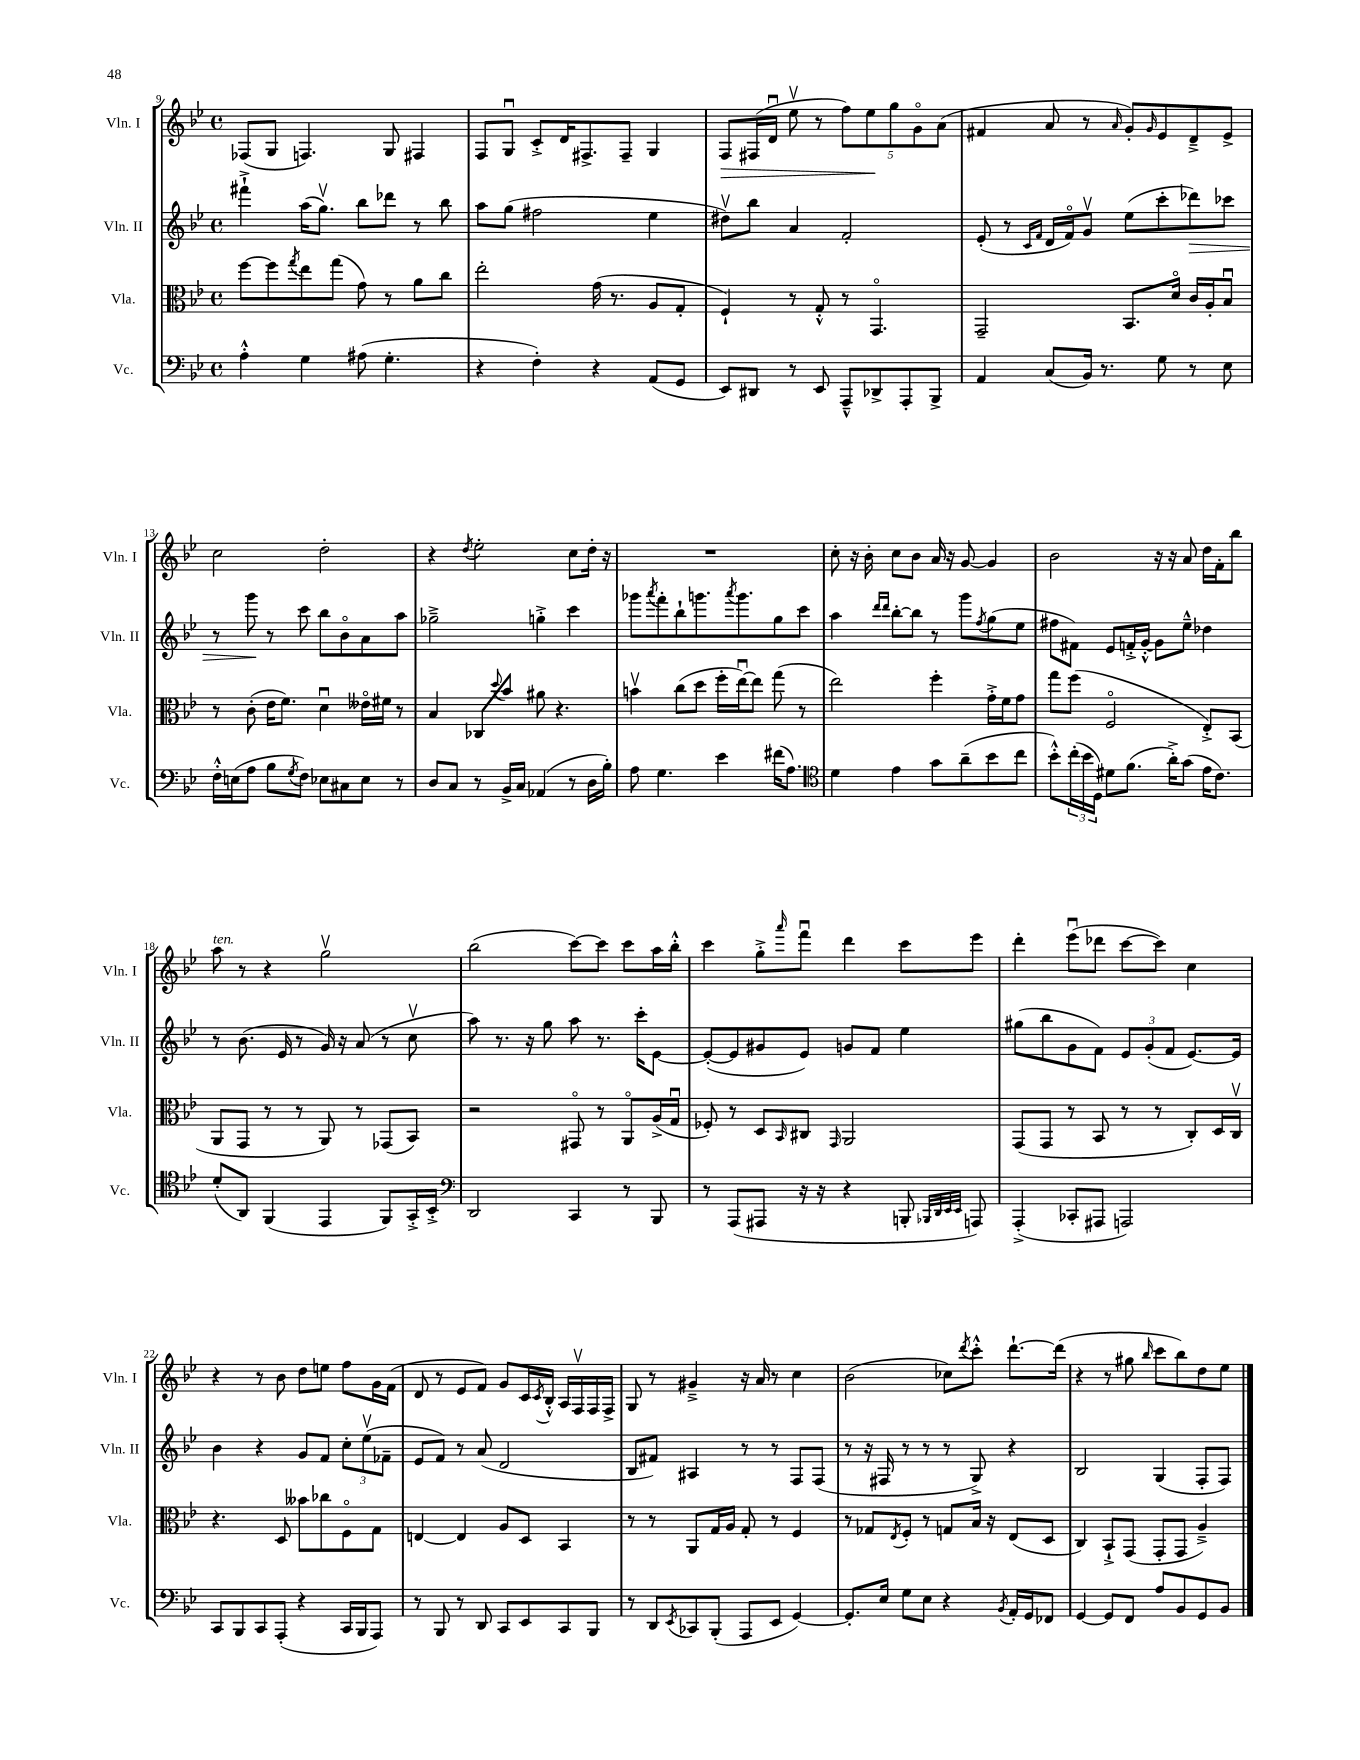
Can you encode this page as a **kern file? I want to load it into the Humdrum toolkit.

**kern	**kern	**kern	**dynam	**kern	**dynam
*part4	*part3	*part2	*part2	*part1	*part1
*staff4	*staff3	*staff2	*staff2	*staff1	*staff1
*I"Vc.	*I"Vla.	*I"Vln. II	*	*I"Vln. I	*
*I'Vc.	*I'Vla.	*I'Vln. II	*	*I'Vln. I	*
*clefF4	*clefC3	*clefG2	*	*clefG2	*
*k[b-e-]	*k[b-e-]	*k[b-e-]	*	*k[b-e-]	*
*M4/4	*M4/4	*M4/4	*	*M4/4	*
*met(c)	*met(c)	*met(c)	*	*met(c)	*
=9	=9	=9	=9	=9	=9
4A'^^\	[8ff\L	4fff#X`^\	.	(8F-X/L	.
.	8ff\]	.	.	8G/J	.
.	8qgg/	.	.	.	.
4G\	8ee-\	(16aa\KL	.	4.Fn/)	.
.	.	8.ggv\J)	.	.	.
.	(8gg\J	.	.	.	.
(8A#X\	8g\)	8bb-\L	.	.	.
4.G'\	8r	8ddd-X\J	.	8G/	.
.	8a\L	8r	.	4F#X/	.
.	8cc\J	8bb-\	.	.	.
=10	=10	=10	=10	=10	=10
4r	2ee-'\	8aa\L	.	8F/L	.
.	.	(8gg\J	.	8Gu/J	.
4F'\)	.	2ff#X\	.	8c'^/L	.
.	.	.	.	16d/K	.
.	.	.	.	8.F#X^/	.
4r	(16g\	.	.	.	.
.	8.r	.	.	.	.
.	.	.	.	8F#~/J	.
(8AA/L	8A/L	4ee-\	.	4G/	.
8GG/J	8G'/J	.	.	.	.
=11	=11	=11	=11	=11	=11
!	!	!	!	!	!LO:HP:b
8EE-/L)	4F`/)	8dd#Xv\L)	.	8F/L	>
8DD#X/J	.	8bb-\J	.	(16F#X/L	.
.	.	.	.	16du/JJ	.
8r	8r	4a/	.	8ee-v\	.
8EE-/	8G'^^/	.	.	8r	.
8AAA~^^/L	8r	2f'/	.	10ff\L)	.
.	.	.	.	10ee-\	.
8DD-X^/	4.GG/	.	.	.	.
.	.	.	.	10gg\	]
8AAA'/	.	.	.	.	.
.	.	.	.	10g\	.
8BBB-^/J	.	.	.	.	.
.	.	.	.	(10a\J	.
=12	=12	=12	=12	=12	=12
4AA/	2GG~/	(8e-'/	.	4f#X/	.
.	.	8r	.	.	.
.	.	16qqc/LL	.	.	.
.	.	16qqf/JJ	.	.	.
(8C/L	.	16d/LL	.	8a/	.
.	.	16f/J)	.	.	.
16BB-/Jk)	.	8gv/J	.	8r	.
8.r	.	.	.	.	.
.	.	.	.	16qqa/	.
.	8.BB-/L	(8ee-\L	.	8g'/L)	.
.	.	.	.	16qqg/	.
8G\	.	8ccc'\	.	8e-/	.
.	16d/Jk	.	.	.	.
!	!	!	!LO:HP:b	!	!
8r	16c/LL	8ddd-X\)	>	8d~^/	.
.	16A'/J	.	.	.	.
8E-\	8B-u/J	8ccc-X\J	.	8e-^/J	.
!!LO:LB:g=z
=13	=13	=13	=13	=13	=13
16F'^^\LL	8r	8r	.	2cc\	.
(16En\J	.	.	.	.	.
8A\J	(8c'\	8ggg\	.	.	.
8B-\L	16e-\KL	8r	]	.	.
.	8.f\J)	.	.	.	.
8qG/	.	.	.	.	.
8F\J)	.	8ccc\	.	.	.
8E-X\L	4du\	8bb-\L	.	2dd'\	.
8C#X\	.	8b-\	.	.	.
8E-\J	16e--X\LL	8a\	.	.	.
.	16f#X\JJ	.	.	.	.
8r	8r	8aa\J	.	.	.
=14	=14	=14	=14	=14	=14
8D/L	4B-/	2gg-X~^\	.	4r	.
8C/J	.	.	.	.	.
.	.	.	.	8qdd/	.
8r	8C-X/L	.	.	2ee-'\	.
.	8qqdd/	.	.	.	.
16BB-^/LL	8b-/J	.	.	.	.
16C/JJ	.	.	.	.	.
(4AA-X/	8a#X\	4ggn'^\	.	.	.
.	4.r	.	.	.	.
8r	.	4ccc\	.	8cc\L	.
16D\LL	.	.	.	16dd'\Jk	.
16B-'\JJ)	.	.	.	16r	.
=15	=15	=15	=15	=15	=15
8A\	4bnv\	8ggg-X\L	.	1r	.
.	.	8qaaa/	.	.	.
4.G\	.	8fff'\	.	.	.
.	(8cc\L	8bb-`\	.	.	.
.	8dd\J	8.gggn\	.	.	.
4e-\	16ff'\LL	.	.	.	.
.	.	8qaaa/	.	.	.
.	[16ee-u\J)	8.ggg\	.	.	.
.	8ee-\J]	.	.	.	.
(16f#X\KL	(8gg\	8gg\	.	.	.
8.A\J)	.	.	.	.	.
.	8r	8ccc\J	.	.	.
=16	=16	=16	=16	=16	=16
*clefC4	*	*	*	*	*
4d\	2ee-\)	4aa\	.	8cc'\	.
.	.	.	.	16r	.
.	.	.	.	16b-'\	.
.	.	16qqddd/LL	.	.	.
.	.	16qqddd/JJ	.	.	.
4e-\	.	[8bb-'\L	.	8cc\L	.
.	.	8bb-\J]	.	8b-\J	.
8g\L	4ff'\	8r	.	16a/	.
.	.	.	.	16r	.
(8a~\	.	8ggg\L	.	[8g/	.
.	.	8qff/	.	.	.
8b-\	16g'^\LL	(8gg\	.	4g/]	.
.	16f\J	.	.	.	.
8cc\J	8g\J	8ee-\J	.	.	.
=17	=17	=17	=17	=17	=17
8b-'^^\L)	8gg\L	8ff#X\L	.	2b-\	.
(24cc'\L	(8ff\J	8f#X\J)	.	.	.
24b-\	.	.	.	.	.
24D\JJ)	.	.	.	.	.
8d#X\L	2F/	8e-/L	.	.	.
(8.f\J	.	16fn'^/L	.	.	.
.	.	[16g'^^/JJ	.	.	.
.	.	8g\L]	.	16r	.
16a'^\KL)	.	.	.	16r	.
(8g\J	.	8ee-~^^\J	.	8a/	.
16e-\KL	8E-'^/L)	4dd-X\	.	16dd\LL	.
8.c\J)	.	.	.	16f'\J	.
.	(8BB-/J	.	.	8bb-\J	.
!!LO:LB:g=z
=18	=18	=18	=18	=18	=18
!	!	!	!	!LO:TX:a:i:t=ten.	!
(8d'/L	8AA/L	8r	.	8aa\	.
8AA/J)	8GG/J	(8.b-\	.	8r	.
(4FF/	8r	.	.	4r	.
.	.	16e-/	.	.	.
.	8r	8r	.	.	.
4EE-/	8AA/)	16g/)	.	2ggv\	.
.	.	16r	.	.	.
.	8r	(8a/	.	.	.
8FF/L)	(8GG-X/L	8r	.	.	.
16GG'^/L	8BB-/J)	8ccv\	.	.	.
16BB-'^/JJ	.	.	.	.	.
=19	=19	=19	=19	=19	=19
*clefF4	*	*	*	*	*
2DD/	2r	8aa\)	.	(2bb-\	.
.	.	8.r	.	.	.
.	.	16r	.	.	.
.	.	8gg\	.	.	.
4CC/	8GG#X/	8aa\	.	[8ccc\L)	.
.	8r	8.r	.	8ccc\J]	.
8r	8AA/L	.	.	8ccc\L	.
.	.	16ccc'\KL	.	.	.
8BBB-/	(16A^/L	[8e-\J	.	16aa\L	.
.	16Gu/JJ	.	.	16bb-'^^\JJ	.
=20	=20	=20	=20	=20	=20
8r	8F-X'/)	(8e-'/L_	.	4ccc\	.
(8AAA/L	8r	8e-/]	.	.	.
8AAA#X/J	8D/L	8g#X/	.	8gg'^\L	.
.	16qqBB-/	.	.	16qqaaa/	.
16r	8C#X/J	8e-/J)	.	8fffu\J	.
16r	.	.	.	.	.
.	16qqGG/	.	.	.	.
4r	2AA/	8gn/L	.	4ddd\	.
.	.	8f/J	.	.	.
8BBBn'/	.	4ee-\	.	8ccc\L	.
32qqBBB-X/LLL	.	.	.	.	.
32qqDD/	.	.	.	.	.
32qqEE-/	.	.	.	.	.
32qqEE-/JJJ	.	.	.	.	.
8AAAn/)	.	.	.	8eee-\J	.
=21	=21	=21	=21	=21	=21
(4AAA'^/	(8GG/L	(8gg#X\L	.	4ddd'\	.
.	8GG/J	8bb-\	.	.	.
8CC-X'/L	8r	8g\	.	(8eee-u\L	.
8AAA#X/J	8BB-/	8f\J)	.	8ddd-X\J	.
2AAAn/)	8r	12e-/L	.	[8ccc\L	.
.	.	(12g'/	.	.	.
.	8r	.	.	8ccc\J])	.
.	.	12f/J	.	.	.
.	8C'/L)	[8.e-/L)	.	4cc\	.
.	16D/L	.	.	.	.
.	16Cv/JJ	16e-/Jk]	.	.	.
!!LO:LB:g=z
=22	=22	=22	=22	=22	=22
8CC/L	4.r	4b-\	.	4r	.
8BBB-/	.	.	.	.	.
8CC/	.	4r	.	8r	.
(8AAA'/J	8D/	.	.	8b-\	.
4r	8b--X\L	8g/L	.	8dd\L	.
.	8cc-X\	8f/J	.	8een\J	.
16CC/LL	8F\	12cc'\L	.	8ff\L	.
16BBB-/J	.	.	.	.	.
.	.	(12ee-v\	.	.	.
8AAA/J)	8G\J	.	.	16g\L	.
.	.	12f-X~\J	.	.	.
.	.	.	.	(16f\JJ	.
=23	=23	=23	=23	=23	=23
8r	[4En/	8e-/L	.	8d/	.
8BBB-/	.	8f/J)	.	8r	.
8r	4E/]	8r	.	8e-/L	.
8DD/	.	(8a/	.	8f/J)	.
8CC/L	8A/L	2d/	.	8g/L	.
8EE-/	8D/J	.	.	16c/L	.
.	.	.	.	8qc/	.
.	.	.	.	16B-'^^/JJ	.
8CC/	4BB-/	.	.	16A/LL	.
.	.	.	.	16Fv/	.
8BBB-/J	.	.	.	16F/	.
.	.	.	.	16F^/JJ	.
=24	=24	=24	=24	=24	=24
8r	8r	8B-/L	.	8G/	.
8DD/L	8r	8f#X/J)	.	8r	.
8qEE-/	.	.	.	.	.
8CC-X/	8AA/L	4A#X/	.	4g#X~^/	.
(8BBB-'/J	16G/L	.	.	.	.
.	16A/JJ	.	.	.	.
8AAA/L	8G'/	8r	.	16r	.
.	.	.	.	16a/	.
8EE-/J	8r	8r	.	8r	.
[4GG/)	4F/	8F/L	.	4cc\	.
.	.	(8F/J	.	.	.
=25	=25	=25	=25	=25	=25
8.GG'/L]	8r	8r	.	(2b-\	.
.	8G-X/L	16r	.	.	.
16E-/Jk	.	16F#X/	.	.	.
.	8qE-/	.	.	.	.
8G\L	8F'/J	8r	.	.	.
8E-\J	8r	8r	.	.	.
4r	8Gn/L	8r	.	8cc-X\L)	.
.	.	.	.	8qddd/	.
.	16B-/Jk	8G^/)	.	8ccc'^^\J	.
.	16r	.	.	.	.
8qBB-/	.	.	.	.	.
16AA'/LL	(8E-/L	4r	.	[8.ddd`\L	.
16GG/J	.	.	.	.	.
8FF-X/J	8D/J	.	.	.	.
.	.	.	.	(16ddd\Jk]	.
=26	=26	=26	=26	=26	=26
[4GG/	4C/)	2B-/	.	4r	.
8GG/L]	8BB-`^/L	.	.	8r	.
8FF/J	(8GG/J	.	.	8gg#X\	.
.	.	.	.	16qqbb-/	.
8A/L	8GG'/L	(4G/	.	8ccc\L	.
8BB-/	8GG/J	.	.	8bb-\)	.
8GG/	4A~^/)	8F'/L	.	8dd\	.
8BB-/J	.	8F/J)	.	8ee-\J	.
==	==	==	==	==	==
*-	*-	*-	*-	*-	*-
